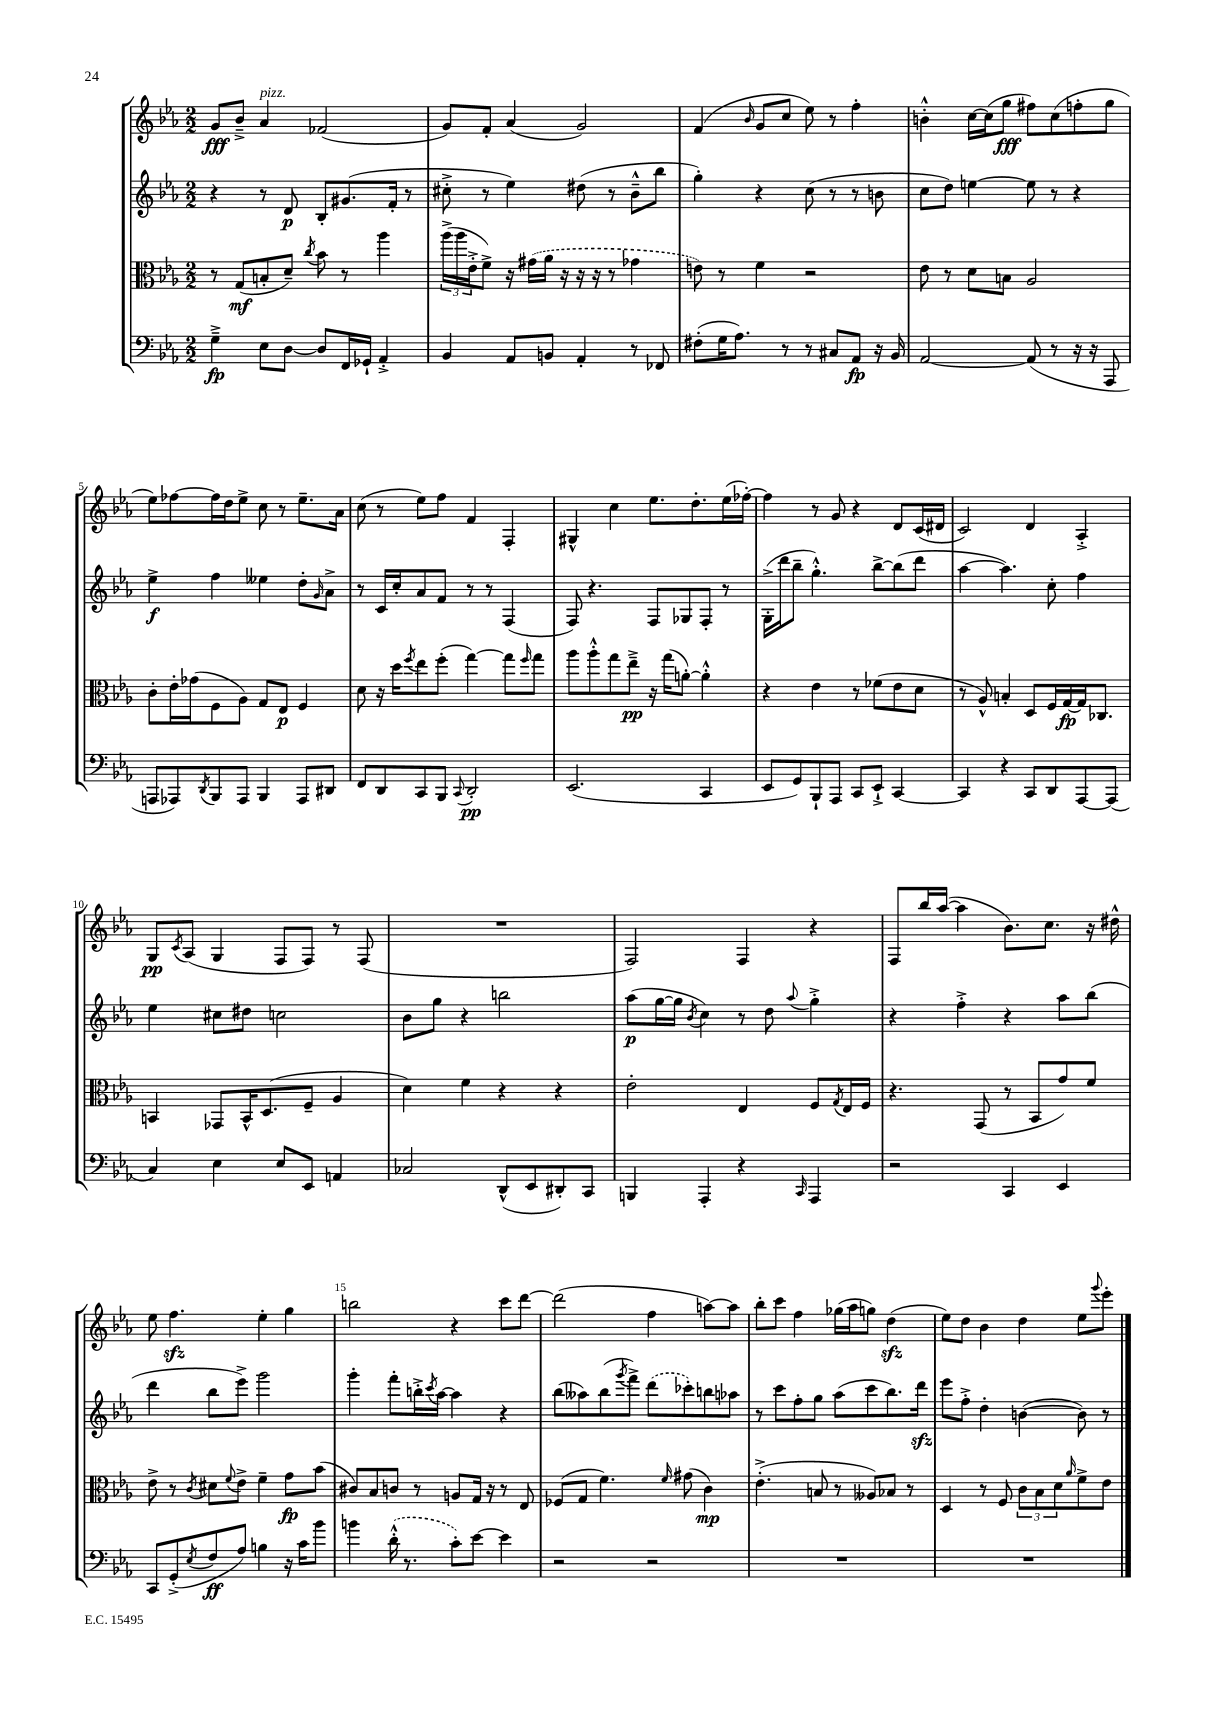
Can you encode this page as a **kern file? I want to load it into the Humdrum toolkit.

**kern	**dynam	**kern	**dynam	**kern	**dynam	**kern	**dynam
*part4	*part4	*part3	*part3	*part2	*part2	*part1	*part1
*staff4	*staff4	*staff3	*staff3	*staff2	*staff2	*staff1	*staff1
*clefF4	*	*clefC3	*	*clefG2	*	*clefG2	*
*k[b-e-a-]	*	*k[b-e-a-]	*	*k[b-e-a-]	*	*k[b-e-a-]	*
*M2/2	*	*M2/2	*	*M2/2	*	*M2/2	*
=1	=1	=1	=1	=1	=1	=1	=1
4G~^\	fp	8r	.	4r	.	8g/L	fff
.	.	(8G/L	mf	.	.	8b-~^/J	.
!	!	!	!	!	!	!LO:TX:a:i:t=pizz.	!
8E-\L	.	8Bn'/	.	8r	.	4a-/	.
[8D\J	.	8d~/J)	.	8d/	p	.	.
.	.	8qcc/	.	.	.	.	.
8D/L]	.	8b-\	.	8B-'/L	.	(2f-X/	.
16FF/L	.	8r	.	(8.g#X/	.	.	.
16GG-X`/JJ	.	.	.	.	.	.	.
4AA-'^/	.	4aa-\	.	.	.	.	.
.	.	.	.	16f'/Jk	.	.	.
.	.	.	.	8r	.	.	.
=2	=2	=2	=2	=2	=2	=2	=2
4BB-/	.	(24aa-^\LL	.	8cc#X'^\	.	8g/L)	.
.	.	24aa-\	.	.	.	.	.
.	.	24e-'^\J	.	.	.	.	.
.	.	8f^\J)	.	8r	.	8f'/J	.
8AA-/L	.	16r	.	4ee-\)	.	(4a-/	.
.	.	(16g#X\LL	.	.	.	.	.
8BBn/J	.	16a-\JJ	.	.	.	.	.
.	.	16r	.	.	.	.	.
4AA-'/	.	16r	.	(8dd#X\	.	2g/)	.
.	.	16r	.	.	.	.	.
.	.	8r	.	8r	.	.	.
8r	.	4g-X\	.	8b-~^^\L	.	.	.
8FF-X/	.	.	.	8bb-\J	.	.	.
=3	=3	=3	=3	=3	=3	=3	=3
(8F#X'\L	.	8en\)	.	4gg'\)	.	(4f/	.
16G\K	.	8r	.	.	.	.	.
8.A-\J)	.	.	.	.	.	.	.
.	.	.	.	.	.	16qqb-/	.
.	.	4f\	.	4r	.	8g/L	.
8r	.	.	.	.	.	8cc/J	.
8r	.	2r	.	(8cc\	.	8ee-\)	.
8C#X/L	.	.	.	8r	.	8r	.
8AA-/J	fp	.	.	8r	.	4ff'\	.
16r	.	.	.	8bn\	.	.	.
16BB-/	.	.	.	.	.	.	.
=4	=4	=4	=4	=4	=4	=4	=4
[2AA-/	.	8e-\	.	8cc\L	.	4bn'^^\	.
.	.	8r	.	8dd\J)	.	.	.
.	.	8d\L	.	[4een\	.	[16cc\LL	.
.	.	.	.	.	.	(16cc\J]	.
.	.	8Bn\J	.	.	.	8gg\J	fff
(8AA-/]	.	2A-/	.	8ee\]	.	8ff#X\L)	.
8r	.	.	.	8r	.	(8cc\	.
16r	.	.	.	4r	.	8ffn'\	.
16r	.	.	.	.	.	.	.
8AAA-/	.	.	.	.	.	8gg\J	.
!!LO:LB:g=z
=5	=5	=5	=5	=5	=5	=5	=5
8AAAn/L	.	8c'\L	.	4ee-^\	f	8ee-\L)	.
8AAA-X/)	.	16e-'\L	.	.	.	[8ff-X\	.
.	.	(16g-X\J	.	.	.	.	.
8qDD/	.	.	.	.	.	.	.
8BBB-/	.	8F\	.	4ff\	.	16ff-\L]	.
.	.	.	.	.	.	16dd\J	.
8AAA-/J	.	8A-\J)	.	.	.	8ee-^\J	.
4BBB-/	.	8G/L	.	4ee--X\	.	8cc\	.
.	.	8E-/J	p	.	.	8r	.
8AAA-/L	.	4F/	.	8dd'\L	.	8.ee-~\L	.
.	.	.	.	16qqg/	.	.	.
8DD#X/J	.	.	.	8a-^\J	.	.	.
.	.	.	.	.	.	16a-\Jk	.
=6	=6	=6	=6	=6	=6	=6	=6
8FF/L	.	8d\	.	8r	.	(8cc\	.
8DD/	.	16r	.	16c/LL	.	8r	.
.	.	16dd\KL	.	16cc'/J	.	.	.
.	.	8qff/	.	.	.	.	.
8CC/	.	8ee-\	.	8a-/	.	8ee-\L)	.
8BBB-/J	.	(8ff'\J	.	8f/J	.	8ff\J	.
8qqCC/	.	.	.	.	.	.	.
2DD'/	pp	[4gg\)	.	8r	.	4f/	.
.	.	.	.	8r	.	.	.
.	.	8gg\L]	.	(4F/	.	4F'/	.
.	.	16qqff/	.	.	.	.	.
.	.	8gg\J	.	.	.	.	.
=7	=7	=7	=7	=7	=7	=7	=7
(2.EE-/	.	8aa-\L	.	8F/)	.	4G#X^^/	.
.	.	8aa-'^^\	.	4.r	.	.	.
.	.	8gg\	.	.	.	4cc\	.
.	.	8ee-~^\J	pp	.	.	.	.
.	.	16r	.	8F/L	.	8.ee-\L	.
.	.	(16gg\KL	.	.	.	.	.
.	.	[8an'\J)	.	8G-X/	.	.	.
.	.	.	.	.	.	8.dd'\	.
4CC/	.	4a'^^\]	.	8F'/J	.	.	.
.	.	.	.	8r	.	(16ee-\L	.
.	.	.	.	.	.	[16ff-X'\JJ)	.
=8	=8	=8	=8	=8	=8	=8	=8
8EE-/L	.	4r	.	(16G'^\LL	.	4ff-\]	.
.	.	.	.	16ddd\J	.	.	.
8GG/)	.	.	.	8bb-~\J	.	.	.
8BBB-`/	.	4e-\	.	4.gg'^^\)	.	8r	.
8AAA-/J	.	.	.	.	.	8g/	.
8CC/L	.	8r	.	.	.	4r	.
8EE-`^/J	.	(8f-X\L	.	[8bb-^\L	.	.	.
[4CC/	.	8e-\	.	(8bb-\]	.	8d/L	.
.	.	8d\J	.	8ddd\J	.	(16c/L	.
.	.	.	.	.	.	16d#X/JJ	.
=9	=9	=9	=9	=9	=9	=9	=9
4CC/]	.	8r	.	[4aa-\	.	2c/)	.
.	.	8A-^^/)	.	.	.	.	.
4r	.	4Bn'/	.	4.aa-\])	.	.	.
8CC/L	.	8D/L	.	.	.	4d/	.
8DD/	.	16F/L	.	8cc'\	.	.	.
.	.	[16G/	fp	.	.	.	.
[8AAA-/	.	16G/J]	.	4ff\	.	4A-'^/	.
.	.	8.C-X/J	.	.	.	.	.
(8AAA-/J]	.	.	.	.	.	.	.
!!LO:LB:g=z
=10	=10	=10	=10	=10	=10	=10	=10
4C/)	.	4BBn/	.	4ee-\	.	8G/L	pp
.	.	.	.	.	.	8qc/	.
.	.	.	.	.	.	(8A-/J	.
4E-\	.	8GG-X/L	.	8cc#X\L	.	4G/	.
.	.	16BB^^/K	.	8dd#X\J	.	.	.
.	.	(8.D/	.	.	.	.	.
8E-/L	.	.	.	2ccn\	.	8F/L	.
8EE-/J	.	8F~/J	.	.	.	8F/J)	.
4AAn/	.	4A-/	.	.	.	8r	.
.	.	.	.	.	.	(8F/	.
=11	=11	=11	=11	=11	=11	=11	=11
2C-X/	.	4d\)	.	8b-\L	.	1r	.
.	.	.	.	8gg\J	.	.	.
.	.	4f\	.	4r	.	.	.
(8DD^^/L	.	4r	.	2bbn\	.	.	.
8EE-/	.	.	.	.	.	.	.
8DD#X'/)	.	4r	.	.	.	.	.
8CC/J	.	.	.	.	.	.	.
=12	=12	=12	=12	=12	=12	=12	=12
4BBBn/	.	2e-'\	.	(8aa-\L	p	2F/)	.
.	.	.	.	[16gg\L	.	.	.
.	.	.	.	16gg\JJ]	.	.	.
.	.	.	.	8qb-/	.	.	.
4AAA-'/	.	.	.	4cc\)	.	.	.
4r	.	4E-/	.	8r	.	4F/	.
.	.	.	.	8dd\	.	.	.
16qqCC/	.	.	.	8qqaa-/	.	.	.
4AAA-/	.	8F/L	.	4gg'^\	.	4r	.
.	.	8qG/	.	.	.	.	.
.	.	16E-/L	.	.	.	.	.
.	.	16F/JJ	.	.	.	.	.
=13	=13	=13	=13	=13	=13	=13	=13
2r	.	4.r	.	4r	.	8F/L	.
.	.	.	.	.	.	16bb-/L	.
.	.	.	.	.	.	([16aa-/JJ	.
.	.	.	.	4ff'^\	.	4aa-\]	.
.	.	(8GG/	.	.	.	.	.
4CC/	.	8r	.	4r	.	8.b-\L)	.
.	.	8BB-/L	.	.	.	.	.
.	.	.	.	.	.	8.cc\J	.
4EE-/	.	8g/)	.	8aa-\L	.	.	.
.	.	8f/J	.	(8bb-\J	.	16r	.
.	.	.	.	.	.	16dd#X^^\	.
!!LO:LB:g=z
=14	=14	=14	=14	=14	=14	=14	=14
8CC/L	.	8e-^\	.	4ddd\	.	8ee-\	.
(8GG'^/	.	8r	.	.	.	4.ffzz\	.
8qE-/	.	8qc/	.	.	.	.	.
8F/	ff	8d#X\L	.	8bb-\L	.	.	.
.	.	8qqf/	.	.	.	.	.
8A-/J)	.	8e-^\J	.	8eee-^\J)	.	.	.
4Bn\	.	4f~\	.	2ggg\	.	4ee-'\	.
16r	.	8g\L	fp	.	.	4gg\	.
16c\KL	.	.	.	.	.	.	.
8b-\J	.	(8b-\J	.	.	.	.	.
=15	=15	=15	=15	=15	=15	=15	=15
4bn\	.	8c#X/L)	.	4ggg'\	.	2bbn\	.
.	.	8B-/	.	.	.	.	.
(16d'^^\	.	8cn/J	.	8fff'\L	.	.	.
8.r	.	.	.	.	.	.	.
.	.	8r	.	16bbn'^\L	.	.	.
.	.	.	.	8qccc/	.	.	.
.	.	.	.	[16aa-\JJ	.	.	.
8c'\L)	.	8An/L	.	4aa-\]	.	4r	.
[8e-\J	.	16G/Jk	.	.	.	.	.
.	.	16r	.	.	.	.	.
4e-\]	.	8r	.	4r	.	8ccc\L	.
.	.	8E-/	.	.	.	[8ddd\J	.
=16	=16	=16	=16	=16	=16	=16	=16
2r	.	(8F-X/L	.	(8bb-\L	.	(2ddd\]	.
.	.	8G/J	.	8aa--X\)	.	.	.
.	.	4.f\)	.	(8bb-\	.	.	.
.	.	.	.	8qggg/	.	.	.
.	.	.	.	8fff^\J)	.	.	.
2r	.	.	.	(8ddd\L	.	4ff\	.
.	.	16qqf/	.	.	.	.	.
.	.	(8g#X\	.	8ccc-X'\)	.	.	.
.	.	4c\)	mp	8bbn\	.	[8aan\L)	.
.	.	.	.	8aa-X\J	.	8aa\J]	.
=17	=17	=17	=17	=17	=17	=17	=17
1r	.	(4.e-'^\	.	8r	.	8bb-'\L	.
.	.	.	.	8ccc\L	.	8ccc\J	.
.	.	.	.	8ff'\	.	4ff\	.
.	.	8Bn/	.	8gg\J	.	.	.
.	.	8r	.	(8aa-\L	.	(16gg-X\LL	.
.	.	.	.	.	.	16aa-\J	.
.	.	8A--X/L)	.	8ccc\	.	8ggn\J)	.
.	.	8B-X/J	.	8.bb-\)	.	(4ddzz\	.
.	.	8r	.	.	.	.	.
.	.	.	.	16dddzz\Jk	.	.	.
=18	=18	=18	=18	=18	=18	=18	=18
1r	.	4D/	.	8eee-\L	.	8ee-\L)	.
.	.	.	.	8ff'^\J	.	8dd\J	.
.	.	8r	.	4dd'\	.	4b-\	.
.	.	8F/	.	.	.	.	.
.	.	12c\L	.	([4bn\	.	4dd\	.
.	.	12B-\	.	.	.	.	.
.	.	12d\	.	.	.	.	.
.	.	16qqa-/	.	.	.	.	.
.	.	8f^\	.	8b\])	.	8ee-\L	.
.	.	.	.	.	.	8qqggg/	.
.	.	8e-\J	.	8r	.	8eee-'\J	.
==	==	==	==	==	==	==	==
*-	*-	*-	*-	*-	*-	*-	*-
